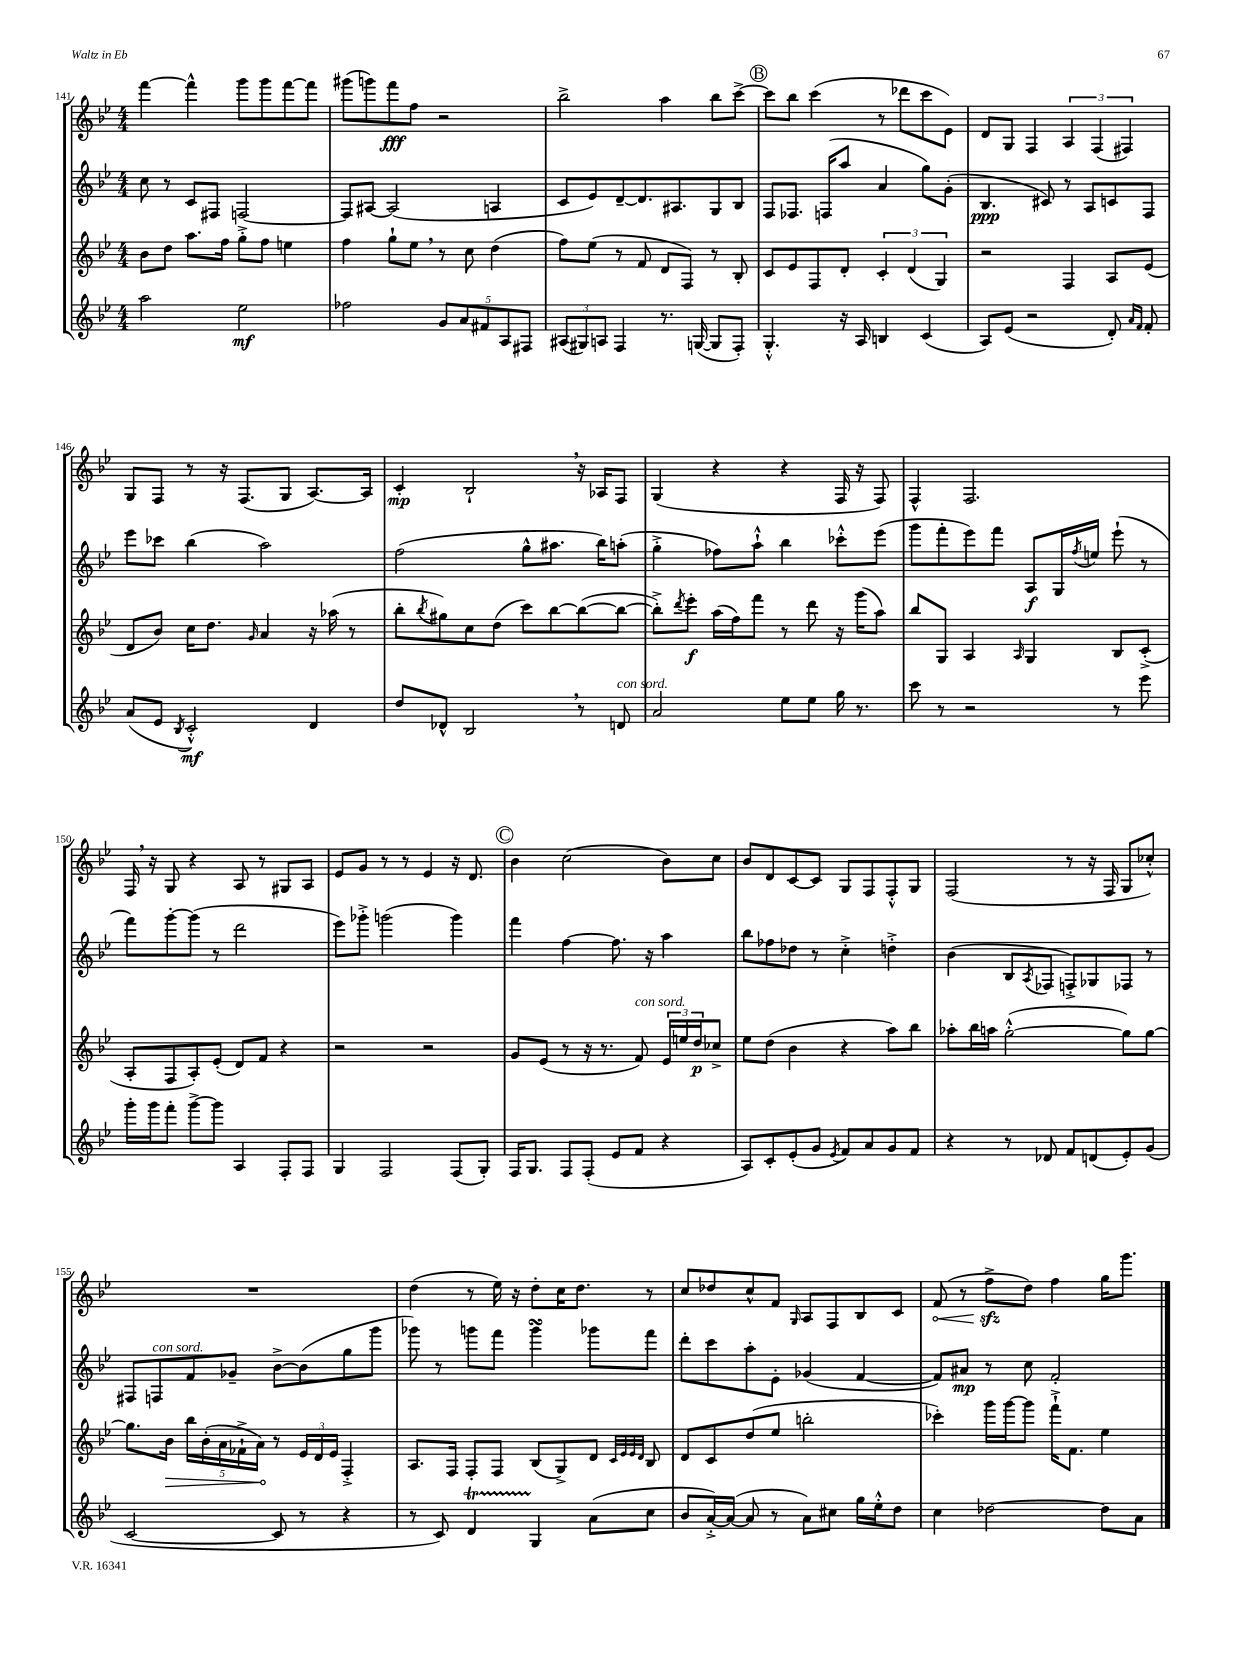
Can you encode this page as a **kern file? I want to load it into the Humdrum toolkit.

**kern	**dynam	**kern	**dynam	**kern	**dynam	**kern	**dynam
*part4	*part4	*part3	*part3	*part2	*part2	*part1	*part1
*staff4	*staff4	*staff3	*staff3	*staff2	*staff2	*staff1	*staff1
*clefG2	*	*clefG2	*	*clefG2	*	*clefG2	*
*k[b-e-]	*	*k[b-e-]	*	*k[b-e-]	*	*k[b-e-]	*
*M4/4	*	*M4/4	*	*M4/4	*	*M4/4	*
=141	=141	=141	=141	=141	=141	=141	=141
2aa\	.	8b-\L	.	8cc\	.	[4fff\	.
.	.	8dd\J	.	8r	.	.	.
.	.	8.aa\L	.	8c/L	.	4fff^^\]	.
.	.	.	.	8F#X/J	.	.	.
.	.	16ff\Jk	.	.	.	.	.
2ee-\	mf	8gg'^\L	.	[2Fn/	.	8ggg\L	.
.	.	8ff\J	.	.	.	8ggg\	.
.	.	4een\	.	.	.	[8fff\	.
.	.	.	.	.	.	8fff\J]	.
=142	=142	=142	=142	=142	=142	=142	=142
2ff-X\	.	4ff\	.	8F/L]	.	(8ggg#X\L	.
.	.	.	.	[8A#X/J	.	8gggn\)	.
.	.	8gg`\L	.	(2A#/]	.	8fff\	fff
.	.	8ee-,\J	.	.	.	8ff\J	.
10g/L	.	8r	.	.	.	2r	.
10a/	.	.	.	.	.	.	.
.	.	8cc\	.	.	.	.	.
10f#X/	.	.	.	.	.	.	.
.	.	(4dd\	.	4An/	.	.	.
10A/	.	.	.	.	.	.	.
10F#X/J	.	.	.	.	.	.	.
=143	=143	=143	=143	=143	=143	=143	=143
(12A#X/L	.	8ff\L)	.	8c/L	.	2bb-^\	.
12G#X/)	.	.	.	.	.	.	.
.	.	(8ee-\J	.	8e-/)	.	.	.
12An/J	.	.	.	.	.	.	.
4F/	.	8r	.	[8d~/	.	.	.
.	.	8f/	.	8.d/]	.	.	.
8.r	.	8d/L	.	.	.	4aa\	.
.	.	.	.	8.A#X/	.	.	.
.	.	8F/J)	.	.	.	.	.
([16Gn/	.	.	.	.	.	.	.
8G/L]	.	8r	.	8G/	.	8bb-\L	.
8F'/J)	.	8B-'/	.	8B-/J	.	[8ccc^\J	.
!!LO:REH:place=s1:t=B
=144	=144	=144	=144	=144	=144	=144	=144
4.G'^^/	.	8c/L	.	8F/L	.	8ccc\L]	.
.	.	8e-/	.	8.F-X/J	.	8bb-\J	.
.	.	8F/	.	.	.	(4ccc\	.
.	.	.	.	(16Fn/KL	.	.	.
16r	.	8d'/J	.	8aa/J	.	.	.
16A/	.	.	.	.	.	.	.
4Bn/	.	6c'/	.	4a/	.	8r	.
.	.	.	.	.	.	8ddd-X\L	.
.	.	(6d/	.	.	.	.	.
(4c/	.	.	.	8gg\L)	.	8ccc\	.
.	.	6G/)	.	.	.	.	.
.	.	.	.	(8g'\J	.	8e-\J)	.
=145	=145	=145	=145	=145	=145	=145	=145
8A/L)	.	2r	.	4.B-/	ppp	8d/L	.
(8e-/J	.	.	.	.	.	8G/J	.
2r	.	.	.	.	.	4F/	.
.	.	.	.	8c#X/)	.	.	.
.	.	4F/	.	8r	.	6A/	.
.	.	.	.	8A/L	.	.	.
.	.	.	.	.	.	(6F/	.
8d'/)	.	8A/L	.	8cn/	.	.	.
.	.	.	.	.	.	6F#X/)	.
16qqa/LL	.	.	.	.	.	.	.
16qqf/JJ	.	.	.	.	.	.	.
8f'/	.	(8e-/J	.	8F/J	.	.	.
!!LO:LB:g=z
=146	=146	=146	=146	=146	=146	=146	=146
(8a/L	.	8d/L	.	8eee-\L	.	8G/L	.
8e-/J	.	8b-/J)	.	8ccc-X\J	.	8F/J	.
8qB-/	.	.	.	.	.	.	.
2c'^^/)	mf	16cc\KL	.	(4bb-\	.	8r	.
.	.	8.dd\J	.	.	.	.	.
.	.	.	.	.	.	16r	.
.	.	.	.	.	.	(8.F/L	.
.	.	16qqg/	.	.	.	.	.
.	.	4a/	.	2aa\)	.	.	.
.	.	.	.	.	.	8G/J	.
4d/	.	16r	.	.	.	[8.A/L)	.
.	.	(16aa-X\	.	.	.	.	.
.	.	8r	.	.	.	.	.
.	.	.	.	.	.	16A/Jk]	.
=147	=147	=147	=147	=147	=147	=147	=147
8dd/L	.	8bb-'\L	.	(2ff\	.	4c'/	mp
.	.	8qbb-/	.	.	.	.	.
8d-X^^/J	.	8gg#X\)	.	.	.	.	.
2B-,/	.	8cc\	.	.	.	2B-`,/	.
.	.	(8dd\J	.	.	.	.	.
.	.	8ccc\L)	.	8gg^^\L	.	.	.
.	.	[8bb-\	.	8.aa#X\J	.	.	.
8r	.	(8bb-\_	.	.	.	16r	.
.	.	.	.	16bb-\KL)	.	16A-X/KL	.
!LO:TX:a:i:t=con sord.	!	!	!	!	!	!	!
8dn/	.	8bb-\J_	.	(8aan'\J	.	8F/J	.
=148	=148	=148	=148	=148	=148	=148	=148
2a/	.	8bb-'^\L])	.	4gg'^\	.	(4G/	.
.	.	8qddd/	.	.	.	.	.
.	.	8eee-'\J	f	.	.	.	.
.	.	(16aa\LL	.	8ff-X\L)	.	4r	.
.	.	16ff\J)	.	.	.	.	.
.	.	8fff\J	.	8aa`^^\J	.	.	.
8ee-\L	.	8r	.	4bb-\	.	4r	.
8ee-\J	.	8ddd\	.	.	.	.	.
16gg\	.	16r	.	8ccc-X'^^\L	.	16F/	.
8.r	.	(16ggg\KL	.	.	.	16r	.
.	.	8aa\J)	.	(8eee-\J	.	8F/)	.
=149	=149	=149	=149	=149	=149	=149	=149
8ccc\	.	8bb-/L	.	8ggg\L	.	4F^^/	.
8r	.	8G/J	.	8fff'\	.	.	.
2r	.	4A/	.	8eee-\)	.	2.F/	.
.	.	.	.	8fff\J	.	.	.
.	.	16qqA/	.	.	.	.	.
.	.	4G/	.	8A/L	f	.	.
.	.	.	.	16G/L	.	.	.
.	.	.	.	8qff/	.	.	.
.	.	.	.	16een/JJ	.	.	.
8r	.	8B-/L	.	(8eee-`\	.	.	.
8eee-\	.	(8c'^/J	.	8r	.	.	.
!!LO:LB:g=z
=150	=150	=150	=150	=150	=150	=150	=150
16ggg'\LL	.	8A'/L	.	8fff\L)	.	16F,/	.
16ggg\J	.	.	.	.	.	16r	.
8fff'\J	.	8F/	.	[8ggg'\	.	8G/	.
[8ggg^\L	.	8A'/)	.	(8ggg\J]	.	4r	.
8ggg\J]	.	(8e-'/J	.	8r	.	.	.
4A/	.	8d/L)	.	2ddd\	.	8A/	.
.	.	8f/J	.	.	.	8r	.
8F'/L	.	4r	.	.	.	8G#X/L	.
8F/J	.	.	.	.	.	8A/J	.
=151	=151	=151	=151	=151	=151	=151	=151
4G/	.	2r	.	8eee-\L)	.	8e-/L	.
.	.	.	.	8ggg-X'^\J	.	8g/J	.
2F/	.	.	.	(2gggn\	.	8r	.
.	.	.	.	.	.	8r	.
.	.	2r	.	.	.	4e-/	.
(8F/L	.	.	.	4ggg\)	.	16r	.
.	.	.	.	.	.	8.d/	.
8G'/J)	.	.	.	.	.	.	.
!!LO:REH:place=s1:t=C
=152	=152	=152	=152	=152	=152	=152	=152
16F/KL	.	8g/L	.	4fff\	.	4b-\	.
8.G/J	.	.	.	.	.	.	.
.	.	(8e-/J	.	.	.	.	.
8F/L	.	8r	.	[4ff\	.	(2cc\	.
(8F'/J	.	16r	.	.	.	.	.
.	.	8.r	.	.	.	.	.
8e-/L	.	.	.	8.ff\]	.	.	.
!	!	!LO:TX:a:i:t=con sord.	!	!	!	!	!
8f/J	.	8f/)	.	.	.	.	.
.	.	.	.	16r	.	.	.
4r	.	24e-/LL	.	4aa\	.	8b-\L)	.
.	.	24een/	.	.	.	.	.
.	.	24dd/J	p	.	.	.	.
.	.	8cc-X^/J	.	.	.	8cc\J	.
=153	=153	=153	=153	=153	=153	=153	=153
8A/L)	.	8ee-\L	.	8bb-\L	.	8b-/L	.
8c'/	.	(8dd\J	.	8ff-X\	.	8d/	.
(8e-'/	.	4b-\	.	8dd-X\J	.	[8c/	.
8g/J	.	.	.	8r	.	8c/J]	.
8qe-/	.	.	.	.	.	.	.
8f/L)	.	4r	.	4cc'^\	.	8G/L	.
8a/	.	.	.	.	.	8F/	.
8g/	.	8aa\L)	.	4ddn'^\	.	8F'^^/	.
8f/J	.	8bb-\J	.	.	.	8G/J	.
=154	=154	=154	=154	=154	=154	=154	=154
4r	.	8aa-X'\L	.	(4b-\	.	(2F/	.
.	.	16bb-\L	.	.	.	.	.
.	.	16aan\JJ	.	.	.	.	.
8r	.	([2gg'^^\	.	8B-/L	.	.	.
.	.	.	.	8qA/	.	.	.
8d-X/	.	.	.	8F-X/J	.	.	.
8f/L	.	.	.	8Fn'^/L)	.	8r	.
(8dn/	.	.	.	8G-X/	.	16r	.
.	.	.	.	.	.	16F/	.
8e-'/)	.	8gg\L])	.	8F-X/J	.	8G/L	.
(8g/J	.	[8gg\J	.	8r	.	8cc-X'^^/J)	.
!!LO:LB:g=z
=155	=155	=155	=155	=155	=155	=155	=155
[2c/	.	8.gg\L]	.	8F#X/L	.	1r	.
!	!	!	!	!LO:TX:a:i:t=con sord.	!	!	!
.	.	.	.	8Fn/	.	.	.
!	!	!	!LO:HP:b	!	!	!	!
.	.	16b-\Jk	>	.	.	.	.
.	.	20bb-\LL	.	8f/	.	.	.
.	.	(20b-'\	.	.	.	.	.
.	.	20a\	.	.	.	.	.
.	.	.	.	8g-X~/J	.	.	.
.	.	20f-X`^\	.	.	.	.	.
.	.	20a\JJ)	.	.	.	.	.
8c/]	.	8r	]	[8b-^\L	.	.	.
8r	.	24e-/LL	.	(8b-\]	.	.	.
.	.	24d/	.	.	.	.	.
.	.	24e-/JJ	.	.	.	.	.
4r	.	4F'^/	.	8gg\	.	.	.
.	.	.	.	8ggg\J	.	.	.
=156	=156	=156	=156	=156	=156	=156	=156
8r	.	8.A/L	.	8ggg-X\)	.	(4dd\	.
8c/)	.	.	.	8r	.	.	.
.	.	16F/Jk	.	.	.	.	.
4dt/	.	8F'/L	.	8gggn\L	.	8r	.
.	.	8F/J	.	8fff\J	.	16ee-\)	.
.	.	.	.	.	.	16r	.
4G/	.	(8B-/L	.	4gggsSSS\	.	8dd'\L	.
.	.	8G^/)	.	.	.	16cc\K	.
.	.	.	.	.	.	8.dd\J	.
(8a\L	.	8d/J	.	8ggg-X\L	.	.	.
.	.	32qqc/LLL	.	.	.	.	.
.	.	32qqe-/	.	.	.	.	.
.	.	32qqe-/	.	.	.	.	.
.	.	32qqd/JJJ	.	.	.	.	.
8cc\J	.	8B-/	.	8fff\J	.	8r	.
=157	=157	=157	=157	=157	=157	=157	=157
8b-/L	.	8d/L	.	8ddd'\L	.	8cc/L	.
[16a'^/L)	.	8c/	.	8ccc\	.	8dd-X/	.
(16a/JJ_	.	.	.	.	.	.	.
8a/]	.	(8dd/	.	8aa'\	.	8cc^^/	.
8r	.	8ee-/J	.	8e-'\J	.	8f/J	.
.	.	.	.	.	.	16qqG/	.
8a\L)	.	2bbn'\	.	(4g-X/	.	8A/L	.
8cc#X\J	.	.	.	.	.	8F/	.
16gg\LL	.	.	.	[4f/	.	8B-/	.
16ee-'^^\J	.	.	.	.	.	.	.
8dd\J	.	.	.	.	.	8c/J	.
=158	=158	=158	=158	=158	=158	=158	=158
!	!	!	!	!	!	!	!LO:HP:b
4cc\	.	4ccc-X'\)	.	8f/L])	.	(8f/	<
.	.	.	.	8a#X/J	mp	8r	.
[2dd-X\	.	16ggg\LL	.	8r	.	8ffzz^\L	.
.	.	[16ggg\J	.	.	.	.	.
.	.	8ggg\J]	.	8cc\	.	8dd\J)	[
.	.	16fff`^\KL	.	2f'/	.	4ff\	.
.	.	8.f\J	.	.	.	.	.
8dd-\L]	.	4ee-\	.	.	.	16gg\KL	.
.	.	.	.	.	.	8.ggg\J	.
8a\J	.	.	.	.	.	.	.
==	==	==	==	==	==	==	==
*-	*-	*-	*-	*-	*-	*-	*-
